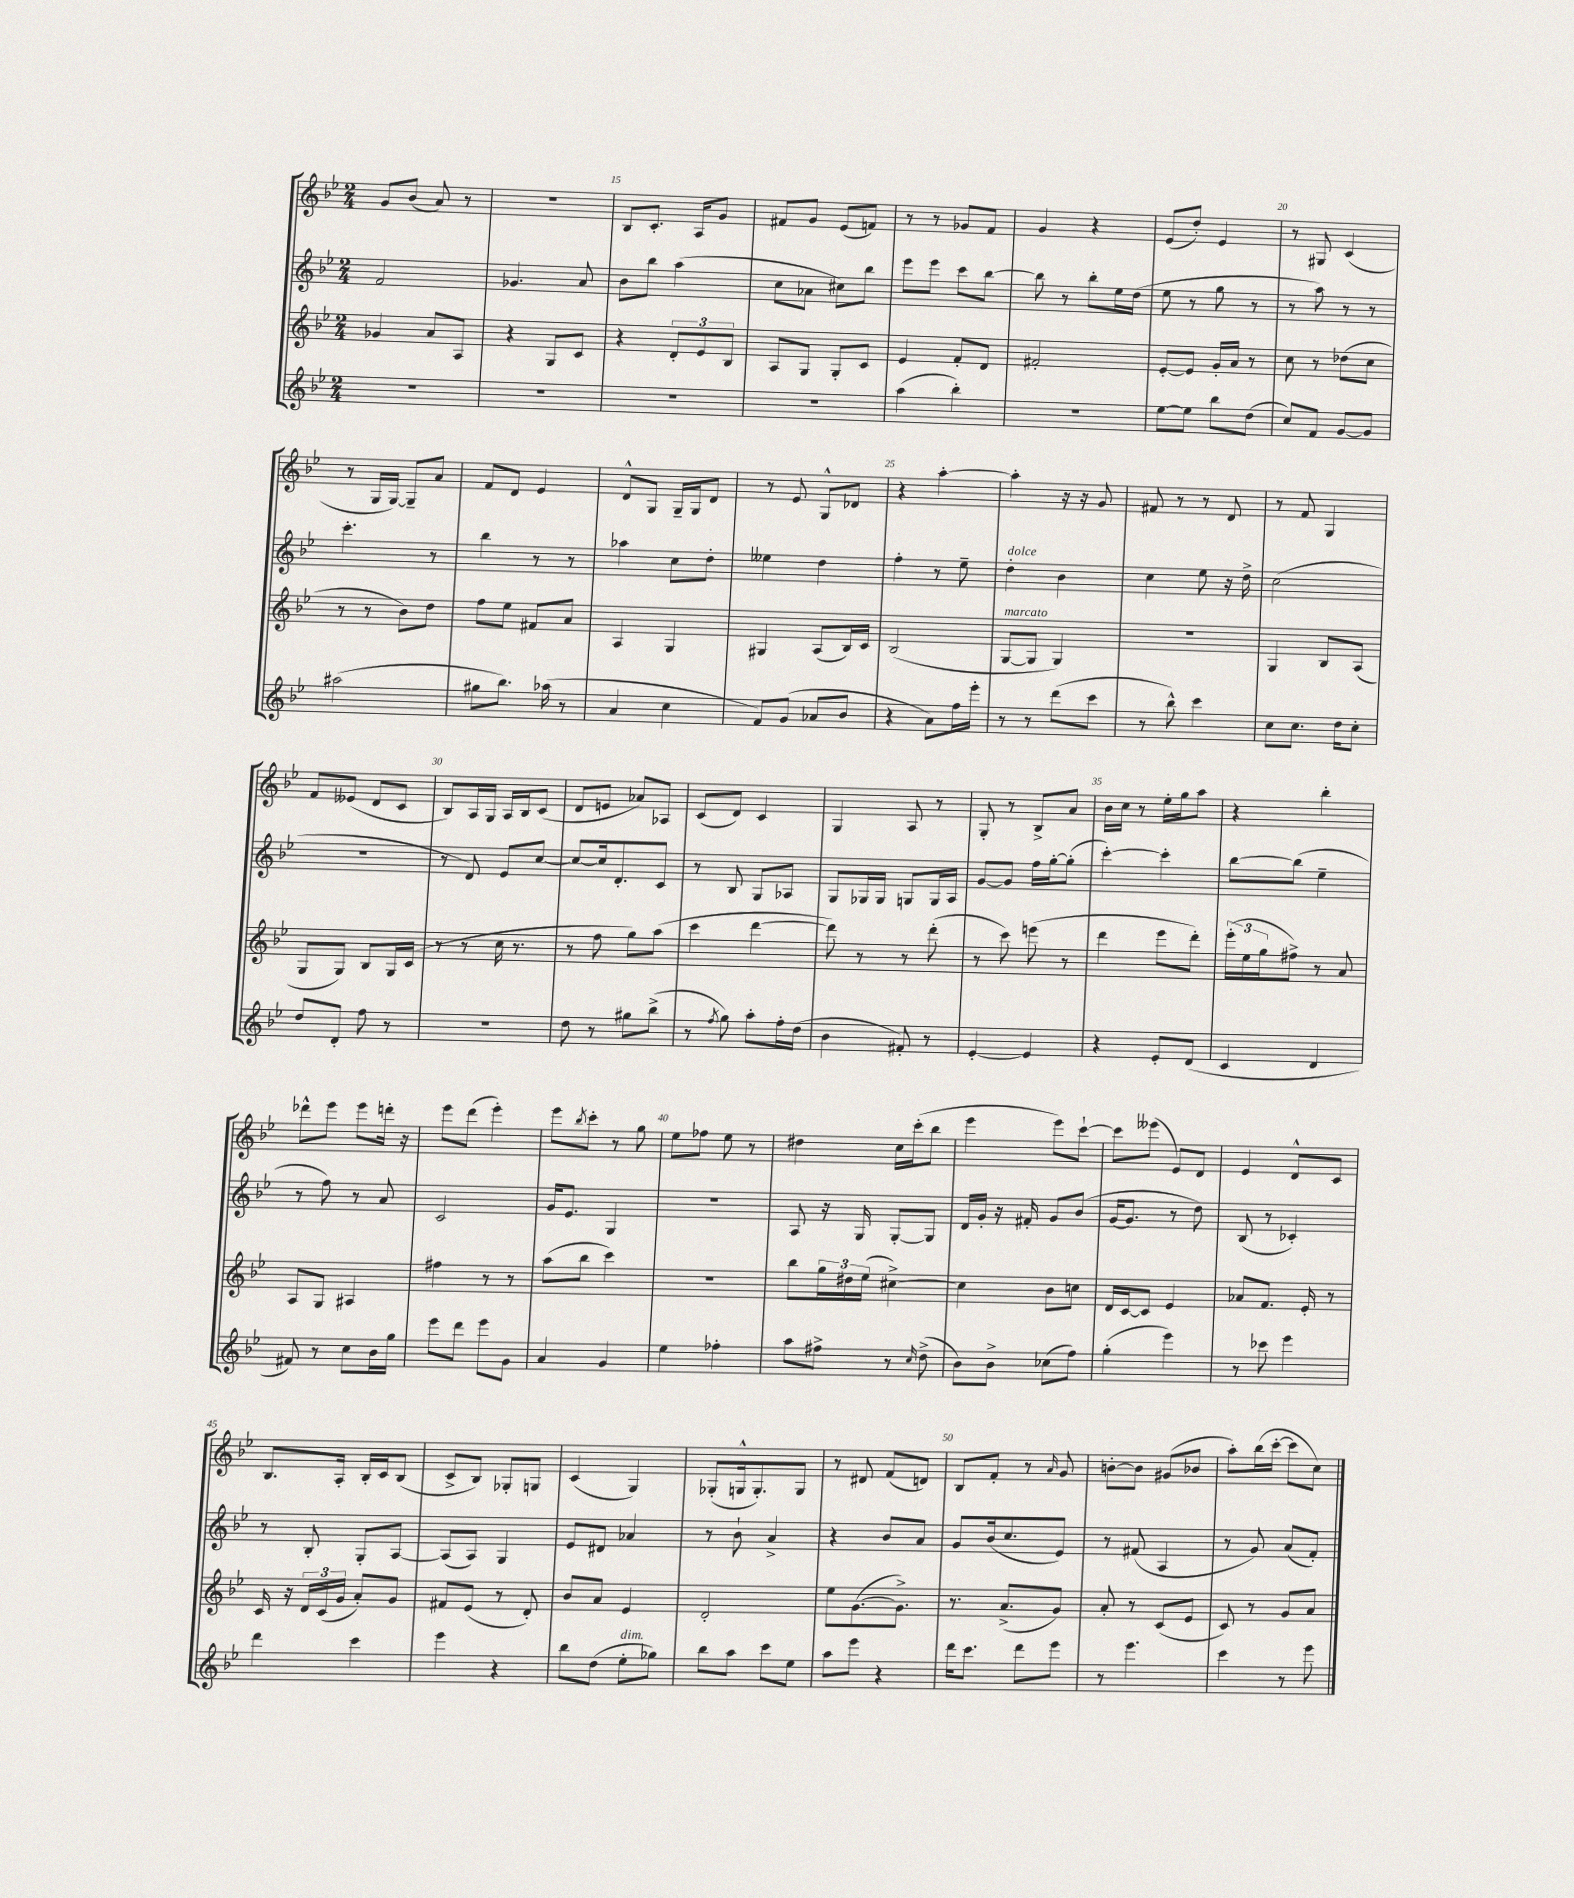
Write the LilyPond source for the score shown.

<<
\new StaffGroup <<
\new Staff = "s0" {
    \clef treble \key bes \major \numericTimeSignature \time 2/4
    g'8 bes'8( a'8) r8 |
    R2 |
    bes8 c'8.-. a16 g'8 |
    fis'8 g'8 ees'8( f'8) |
    r8 r8 ges'8 f'8 |
    g'4 r4 |
    ees'8( d''8-.) ees'4 |
    r8 gis8 c'4( |
    r8 g16 g16~) g8-- a'8 |
    f'8 d'8 ees'4 |
    d'8-^ g8 g16-- g16 d'8 |
    r8 ees'8 g8-^ des'8 |
    r4 a''4~-. |
    a''4-. r16 r16 g'8 |
    fis'8 r8 r8 d'8 |
    r8 f'8 g4 |
    f'8 eeses'8( d'8 c'8 |
    bes8) a16 g16 a16 bes16 c'8( |
    d'8 e'8 aes'8) aes8 |
    c'8( d'8) c'4 |
    g4 a8 r8 |
    g8-. r8 bes8-> a'8 |
    bes'16 c''16 r8 ees''16-. g''16 a''8 |
    r4 bes''4-. |
    des'''8-^ ees'''8 ees'''8 d'''16-. r16 |
    ees'''8 d'''8( ees'''4-.) |
    ees'''8 \acciaccatura { bes''8 } c'''8-. r8 g''8 |
    ees''8 fes''8 ees''8 r8 |
    dis''4 c''16 c'''16-.( bes''8 |
    ees'''4 ees'''8) c'''8~-! |
    c'''8 eeses'''8( ees'8) d'8 |
    ees'4 d'8-^ c'8 |
    bes8. a16-. bes16-. c'16 bes8( |
    c'8-> bes8) ges8-. g8 |
    c'4( g4) |
    ges8-.( g16-^ g8.-.) g8 |
    r8 dis'8 f'8( d'8) |
    bes8 f'8-. r8 \grace { a'16 } g'8 |
    b'8~-. b'8 gis'8( bes'8 |
    a''8-.) bes''16( c'''16~-. c'''8 c''8) \bar "|." |
}
\new Staff = "s1" {
    \clef treble \key bes \major \numericTimeSignature \time 2/4
    f'2 |
    ges'4. a'8 |
    bes'8 bes''8 a''4( |
    c''8 aes'8 cis''8) bes''8 |
    ees'''8 ees'''8 c'''8 bes''8~ |
    bes''8 r8 bes''8-. ees''16 d''16( |
    ees''8 r8 g''8 r8 |
    r8 a''8) r8 r8 |
    c'''4.-. r8 |
    bes''4 r8 r8 |
    aes''4 c''8 d''8-. |
    eeses''4 d''4 |
    f''4-. r8 ees''8-- |
    d''4-.^\markup { \italic "dolce" } bes'4 |
    c''4 ees''8 r16 d''16-> |
    c''2( |
    R2 |
    r8 d'8) ees'8 c''8~ |
    c''8~ c''16 d'8.-. c'8 |
    r8 bes8 g8 aes8 |
    g8 ges16 ges16 g8 g16 a16 |
    g'8~ g'8 f''16 g''16~-. g''8-.( |
    c'''4~-.) c'''4-. |
    bes''8~ bes''8( ees''4-- |
    r8 f''8) r8 a'8 |
    c'2 |
    g'16 ees'8. g4 |
    R2 |
    a8 r16 g16 g8~-. g8 |
    d'16 g'16-. r16 fis'16-. g'8 bes'8( |
    g'16~ g'8. r8 d''8) |
    bes8( r8 ces'4-.) |
    r8 bes8-. g8-. a8~ |
    a8( a8) g4 |
    ees'8 dis'8 aes'4 |
    r8 bes'8-! a'4-> |
    r4 bes'8 a'8 |
    g'8 bes'16( c''8. ees'8) |
    r8 fis'8( a4 |
    r8 g'8) a'8( f'8-.) \bar "|." |
}
\new Staff = "s2" {
    \clef treble \key bes \major \numericTimeSignature \time 2/4
    ges'4 a'8 a8 |
    r4 g8 c'8 |
    r4 \tuplet 3/2 { d'8-. ees'8 bes8 } |
    a8 g8 g8-. c'8 |
    ees'4 f'8-. d'8 |
    fis'2-. |
    ees'8~-. ees'8 g'16-. a'16 r8 |
    c''8 r8 des''8( c''8 |
    r8 r8 bes'8) d''8 |
    f''8 ees''8 fis'8 a'8 |
    a4 g4 |
    gis4 a8( bes16) c'16 |
    bes2( |
    g8~^\markup { \italic "marcato" } g8 g4) |
    R2 |
    g4 bes8 a8( |
    g8 g8) bes8 g16 c'16( |
    r8 r8 c''16 r8. |
    r8 f''8 g''8) a''8( |
    c'''4 d'''4~ |
    d'''8) r8 r8 d'''8-.( |
    r8 c'''8) e'''8( r8 |
    d'''4 ees'''8 d'''8-.) |
    \tuplet 3/2 { ees'''16-.( ees''16 g''16 } fis''8->) r8 a'8 |
    a8 g8 ais4 |
    fis''4 r8 r8 |
    a''8( bes''8 c'''4) |
    R2 |
    bes''8 \tuplet 3/2 { g''16 dis''16 ees''16( } cis''4~->) |
    cis''4 bes'8 c''8 |
    d'16 c'16~ c'8 ees'4 |
    aes'8 f'8. ees'16-. r8 |
    c'16 r16 \tuplet 3/2 { d'16 c'16( g'16 } a'8-.) g'8 |
    fis'8 ees'8( r8 d'8-.) |
    bes'8 a'8 ees'4 |
    d'2-. |
    ees''8 g'8.~( g'8.->) |
    r8. a'8.->( g'8) |
    a'8-. r8 c'8( ees'8 |
    c'8) r8 g'8 a'8 \bar "|." |
}
\new Staff = "s3" {
    \clef treble \key bes \major \numericTimeSignature \time 2/4
    r2 |
    R2 |
    R2 |
    R2 |
    a''4( bes''4-.) |
    R2 |
    ees''8~ ees''8 bes''8 d''8( |
    c''8) f'8 g'8~ g'8 |
    ais''2( |
    gis''8 bes''8.) aes''16( r8 |
    a'4 c''4 |
    f'8) g'8( aes'8 bes'8 |
    r4 a'8) f''16 ees'''16-. |
    r8 r8 d'''8( c'''8 |
    r8 bes''8-^) c'''4 |
    c''8 c''8. d''16 c''8-. |
    d''8 d'8-. f''8 r8 |
    R2 |
    d''8 r8 gis''8 bes''8->( |
    r8 \acciaccatura { f''8 } g''8) a''8-. f''16-. d''16( |
    bes'4 fis'8-.) r8 |
    ees'4~-. ees'4 |
    r4 ees'8-. d'8( |
    c'4 d'4 |
    fis'8) r8 c''8 bes'16 g''16 |
    ees'''8 d'''8 ees'''8 g'8 |
    a'4 g'4 |
    ees''4 fes''4-. |
    a''8 fis''8-> r8 \grace { c''16 } d''8->( |
    bes'8) bes'8-> ces''8( f''8) |
    g''4-.( ees'''4) |
    r8 ces'''8 ees'''4 |
    d'''4 c'''4 |
    ees'''4 r4 |
    bes''8 d''8( ees''8-.^\markup { \italic "dim." } ges''8) |
    bes''8 a''8 c'''8 ees''8 |
    a''8 ees'''8 r4 |
    d'''16 c'''8. d'''8 ees'''8 |
    r8 ees'''4. |
    c'''4 r8 ees'''8 \bar "|." |
}
>>
>>
\layout { \context { \Score currentBarNumber = #13 \override BarNumber.break-visibility = ##(#f #t #t) barNumberVisibility = #(every-nth-bar-number-visible 5) } }
